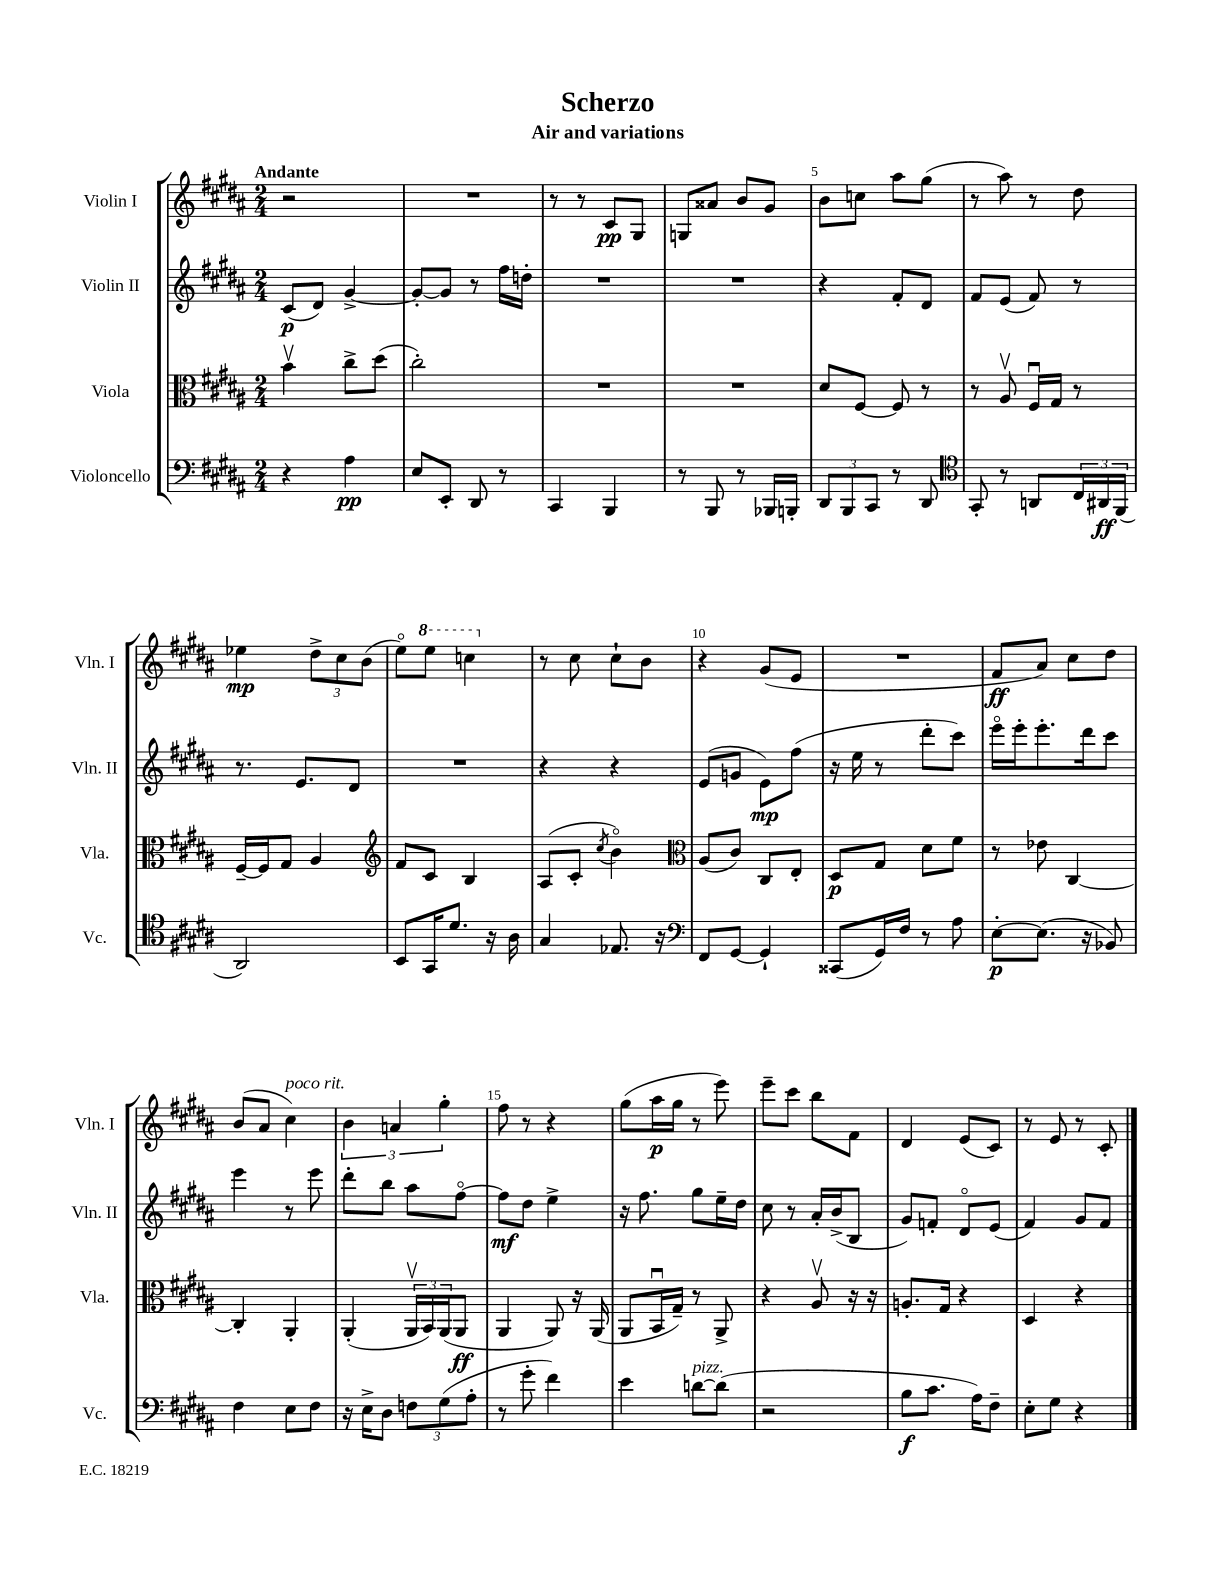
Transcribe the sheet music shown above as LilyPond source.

\header { title = "Scherzo" subtitle = "Air and variations" }
<<
\new StaffGroup <<
\new Staff = "s0" \with { instrumentName = "Violin I" shortInstrumentName = "Vln. I" } {
    \clef treble \key b \major \numericTimeSignature \time 2/4 \tempo "Andante"
    r2 |
    R2 |
    r8 r8 cis'8\pp gis8 |
    g8 aisis'8 b'8 gis'8 |
    b'8 c''8 ais''8 gis''8( |
    r8 ais''8) r8 dis''8 |
    ees''4\mp \tuplet 3/2 { dis''8-> cis''8 b'8( } |
    e''8\flageolet) \ottava #1 e'''8 c'''4 \ottava #0 |
    r8 cis''8 cis''8-! b'8 |
    r4 gis'8( e'8 |
    R2 |
    fis'8\ff ais'8) cis''8 dis''8 |
    b'8( ais'8 cis''4^\markup { \italic "poco rit." }) |
    \tuplet 3/2 { b'4 a'4 gis''4-. } |
    fis''8 r8 r4 |
    gis''8( ais''16\p gis''16 r8 e'''8) |
    e'''8-- cis'''8 b''8 fis'8 |
    dis'4 e'8( cis'8) |
    r8 e'8 r8 cis'8-. \bar "|." |
}
\new Staff = "s1" \with { instrumentName = "Violin II" shortInstrumentName = "Vln. II" } {
    \clef treble \key b \major \numericTimeSignature \time 2/4
    cis'8\p( dis'8) gis'4~-> |
    gis'8~-. gis'8 r8 fis''16 d''16-. |
    R2 |
    R2 |
    r4 fis'8-. dis'8 |
    fis'8 e'8( fis'8) r8 |
    r8. e'8. dis'8 |
    R2 |
    r4 r4 |
    e'8( g'8 e'8\mp) fis''8( |
    r16 e''16 r8 dis'''8-. cis'''8) |
    e'''16\flageolet e'''16-. e'''8.-. dis'''16 cis'''8 |
    e'''4 r8 e'''8 |
    dis'''8-. b''8 ais''8 fis''8~\flageolet |
    fis''8\mf dis''8 e''4-> |
    r16 fis''8. gis''8 e''16-- dis''16 |
    cis''8 r8 ais'16-. b'16->( b8 |
    gis'8) f'8-. dis'8\flageolet e'8( |
    fis'4) gis'8 fis'8 \bar "|." |
}
\new Staff = "s2" \with { instrumentName = "Viola" shortInstrumentName = "Vla." } {
    \clef alto \key b \major \numericTimeSignature \time 2/4
    b'4\upbow cis''8-> dis''8( |
    cis''2-.) |
    R2 |
    R2 |
    dis'8 fis8~ fis8 r8 |
    r8 ais8\upbow fis16\downbow gis16 r8 |
    fis16~-- fis16 gis8 ais4 |
    \clef treble fis'8 cis'8 b4 |
    ais8( cis'8-. \acciaccatura { cis''8 } b'4\flageolet) |
    \clef alto ais8( cis'8) cis8 e8-. |
    dis8\p gis8 dis'8 fis'8 |
    r8 ees'8 cis4~ |
    cis4-. ais,4-. |
    ais,4-.( \tuplet 3/2 { ais,16\upbow b,16) ais,16( } ais,8\ff |
    ais,4 ais,8) r16 ais,16( |
    ais,8 b,16\downbow gis16--) r8 ais,8-> |
    r4 ais8\upbow r16 r16 |
    a8.-. gis16 r4 |
    dis4 r4 \bar "|." |
}
\new Staff = "s3" \with { instrumentName = "Violoncello" shortInstrumentName = "Vc." } {
    \clef bass \key b \major \numericTimeSignature \time 2/4
    r4 ais4\pp |
    e8 e,8-. dis,8 r8 |
    cis,4 b,,4 |
    r8 b,,8 r8 bes,,16 b,,16-. |
    \tuplet 3/2 { dis,8 b,,8 cis,8 } r8 dis,8 |
    \clef tenor gis,8-. r8 a,8 \tuplet 3/2 { cis16 ais,16\ff fis,16( } |
    ais,2) |
    b,8 gis,16 dis'8. r16 ais16 |
    gis4 ees8. r16 |
    \clef bass fis,8 gis,8~ gis,4-! |
    cisis,8( gis,16) fis16 r8 ais8 |
    e8~-.\p e8.( r16 bes,8) |
    fis4 e8 fis8 |
    r16 e16-> dis8 \tuplet 3/2 { f8 gis8( ais8-. } |
    r8 gis'8-. fis'4) |
    e'4 d'8~^\markup { \italic "pizz." } d'8( |
    r2 |
    b8\f cis'8. ais16) fis8-- |
    e8-. gis8 r4 \bar "|." |
}
>>
>>
\layout { \context { \Score \override BarNumber.break-visibility = ##(#f #t #t) barNumberVisibility = #(every-nth-bar-number-visible 5) } }
